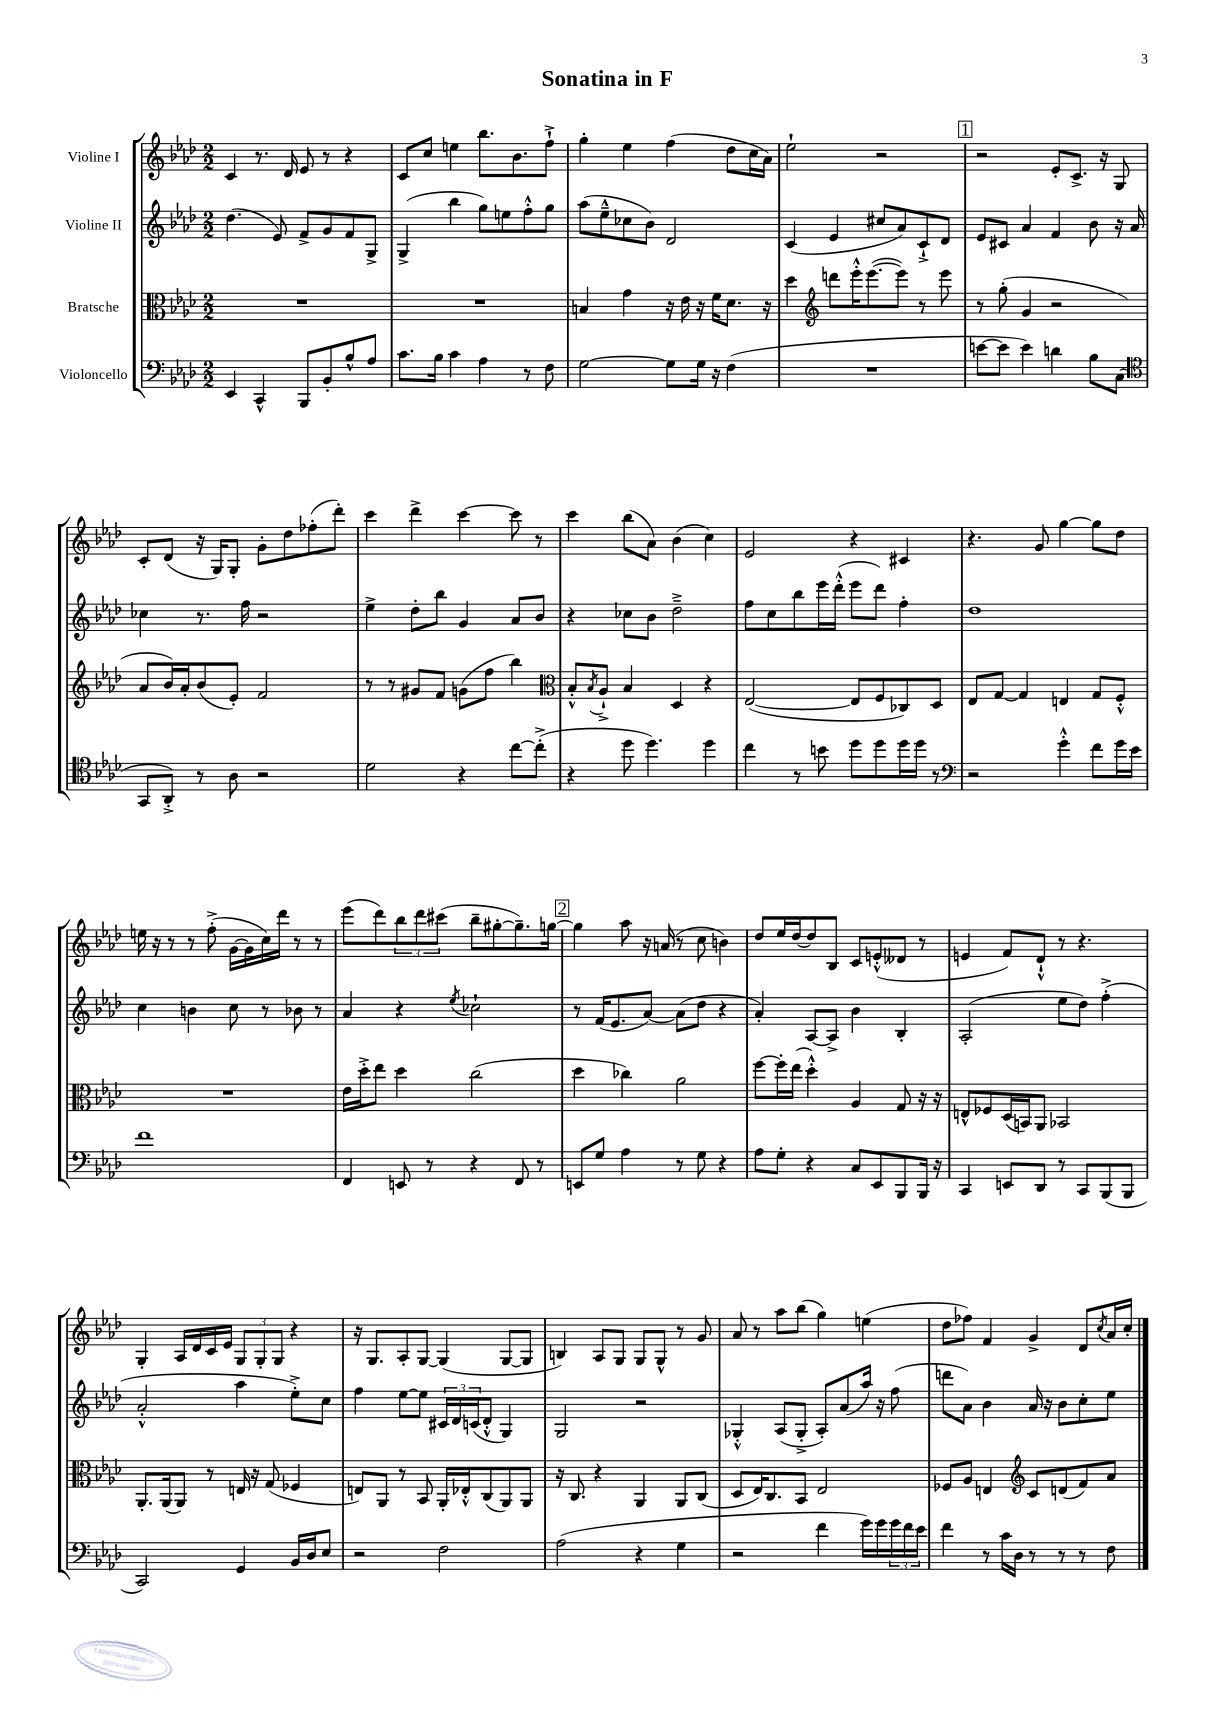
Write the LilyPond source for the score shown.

\header { title = "Sonatina in F" }
<<
\new StaffGroup <<
\new Staff = "s0" \with { instrumentName = "Violine I" } {
    \clef treble \key aes \major \numericTimeSignature \time 2/2
    c'4 r8. des'16 ees'8 r8 r4 |
    c'8 c''8 e''4 bes''8. bes'8. f''8-!-> |
    g''4-. ees''4 f''4( des''8 c''16 aes'16) |
    ees''2-! r2 |
    \mark \markup { \box "1" } r2 ees'8-. c'8.-> r16 g8 |
    c'8-. des'8( r16 g16) g8-. g'8-. des''8 fes''8-.( des'''8-.) |
    c'''4 des'''4-> c'''4~ c'''8 r8 |
    c'''4 bes''8( aes'8) bes'4( c''4) |
    ees'2 r4 cis'4 |
    r4. g'8 g''4~ g''8 des''8 |
    e''16 r16 r8 r8 f''8-.->( g'16~ g'16 c''16) des'''16 r8 r8 |
    ees'''8( des'''8) \tuplet 3/2 { bes''8 des'''8 cis'''8( } bes''8-- gis''8~-. gis''8.--) g''16~ |
    \mark \markup { \box "2" } g''4 aes''8 r16 a'16( r8 c''8 b'4) |
    des''8 ees''16 des''16~ des''8 bes8 c'8 e'8-.-^( deses'8 r8 |
    e'4 f'8) des'8-!-^ r8 r4. |
    g4-. aes16 des'16 c'16 ees'16 \tuplet 3/2 { g8 g8-. g8 } r4 |
    r16 g8. aes8-. g8~ g4( g8~ g8 |
    b4) aes8 g8 g8 g8-^ r8 g'8 |
    aes'8 r8 aes''8 bes''8( g''4) e''4( |
    des''8 fes''8) f'4 g'4-> des'8 \acciaccatura { c''8 } aes'16 c''16-. \bar "|." |
}
\new Staff = "s1" \with { instrumentName = "Violine II" } {
    \clef treble \key aes \major \numericTimeSignature \time 2/2
    des''4.( ees'8) f'8-> g'8 f'8 g8-> |
    g4->( bes''4 g''8) e''8 f''8-.-^ g''8 |
    aes''8( ees''8---^ ces''8 bes'8) des'2 |
    c'4( ees'4 cis''8 aes'8) c'8-!-> des'8 |
    \mark \markup { \box "1" } ees'8 cis'8 aes'4 f'4 bes'8 r16 aes'16 |
    ces''4 r8. f''16 r2 |
    ees''4-> des''8-. bes''8 g'4 aes'8 bes'8 |
    r4 ces''8 bes'8 des''2---> |
    f''8 c''8 bes''8 ees'''16 des'''16-.-^( ees'''8 des'''8) f''4-. |
    des''1 |
    c''4 b'4 c''8 r8 bes'8 r8 |
    aes'4 r4 \acciaccatura { ees''8 } ces''2-! |
    \mark \markup { \box "2" } r8 f'16( ees'8. aes'8~) aes'8( des''8 r4 |
    aes'4-.) aes8~ aes8-> bes'4 bes4-. |
    aes2-.( ees''8 des''8) f''4-.->( |
    aes'2-.-^ aes''4 ees''8-.->) c''8 |
    f''4 ees''8~ ees''8 \tuplet 3/2 { cis'16 des'16 c'16( } des'8-.-^ g4) |
    g2 r2 |
    ges4-.-^ aes8( ges8-.-> aes8-.) aes'8( aes''16) r16 f''8( |
    d'''8 aes'8) bes'4 aes'16 r16 bes'8 c''8-. ees''8 \bar "|." |
}
\new Staff = "s2" \with { instrumentName = "Bratsche" } {
    \clef alto \key aes \major \numericTimeSignature \time 2/2
    R1 |
    R1 |
    b4 g'4 r16 ees'16 r16 f'16 des'8. r16 |
    des''4 \clef treble d'''8 ees'''16-.-^ ees'''8.~( ees'''8) r8 ees'''8 |
    \mark \markup { \box "1" } r8 g''8-.( g'4 r2 |
    aes'8 bes'16) aes'16-. bes'8( ees'8-.) f'2 |
    r8 r8 gis'8 f'8 g'8( f''8 bes''4) |
    \clef alto bes8-.-^ \acciaccatura { bes8 } aes8-!-> bes4 des4 r4 |
    ees2~( ees8 f8 ces8) des8 |
    ees8 g8~ g4 e4 g8 f8-.-^ |
    R1 |
    ees'16 des''16-.-> ees''8 des''4 c''2( |
    \mark \markup { \box "2" } des''4 ces''4) aes'2 |
    f''8~ f''16-. ees''16( des''4-.-^) aes4 g8 r16 r16 |
    e8-^ fes8 des16( b,16) aes,8 bes,2 |
    aes,8.-. aes,16( aes,8) r8 e16 r16 g8( fes4 |
    e8) aes,8 r8 bes,8 aes,16-. ees16-.-^ c8( aes,8) aes,8 |
    r16 c8. r4 aes,4 aes,8 c8( |
    des8 ees16) c8. bes,8 ees2 |
    fes8 aes8 e4 \clef treble c'8 d'8( f'8) aes'8 \bar "|." |
}
\new Staff = "s3" \with { instrumentName = "Violoncello" } {
    \clef bass \key aes \major \numericTimeSignature \time 2/2
    ees,4 c,4-^ bes,,8 bes,8-. bes8-^ aes8 |
    c'8. bes16 c'4 aes4 r8 f8 |
    g2~ g8 g16 r16 f4( |
    R1 |
    \mark \markup { \box "1" } e'8~ e'8 e'4) d'4 bes8 c8( |
    \clef tenor g,8 aes,8-.->) r8 aes8 r2 |
    des'2 r4 c''8~ c''8-.->( |
    r4 des''8 des''4.) des''4 |
    c''4 r8 b'8 des''8 des''8 des''16 des''16 r8 |
    \clef bass r2 g'4-.-^ f'8 g'16 ees'16 |
    f'1 |
    f,4 e,8 r8 r4 f,8 r8 |
    \mark \markup { \box "2" } e,8 g8 aes4 r8 g8 r4 |
    aes8 g8-. r4 c8 ees,8 bes,,8 bes,,16 r16 |
    c,4 e,8 des,8 r8 c,8 bes,,8( bes,,8 |
    c,2) g,4 bes,16 des16 ees8 |
    r2 f2 |
    aes2( r4 g4 |
    r2 f'4 g'16) g'16 \tuplet 3/2 { g'16 f'16 ees'16 } |
    f'4 r8 c'16 des16 r8 r8 r8 f8 \bar "|." |
}
>>
>>
\layout { \context { \Score \remove "Bar_number_engraver" } }
